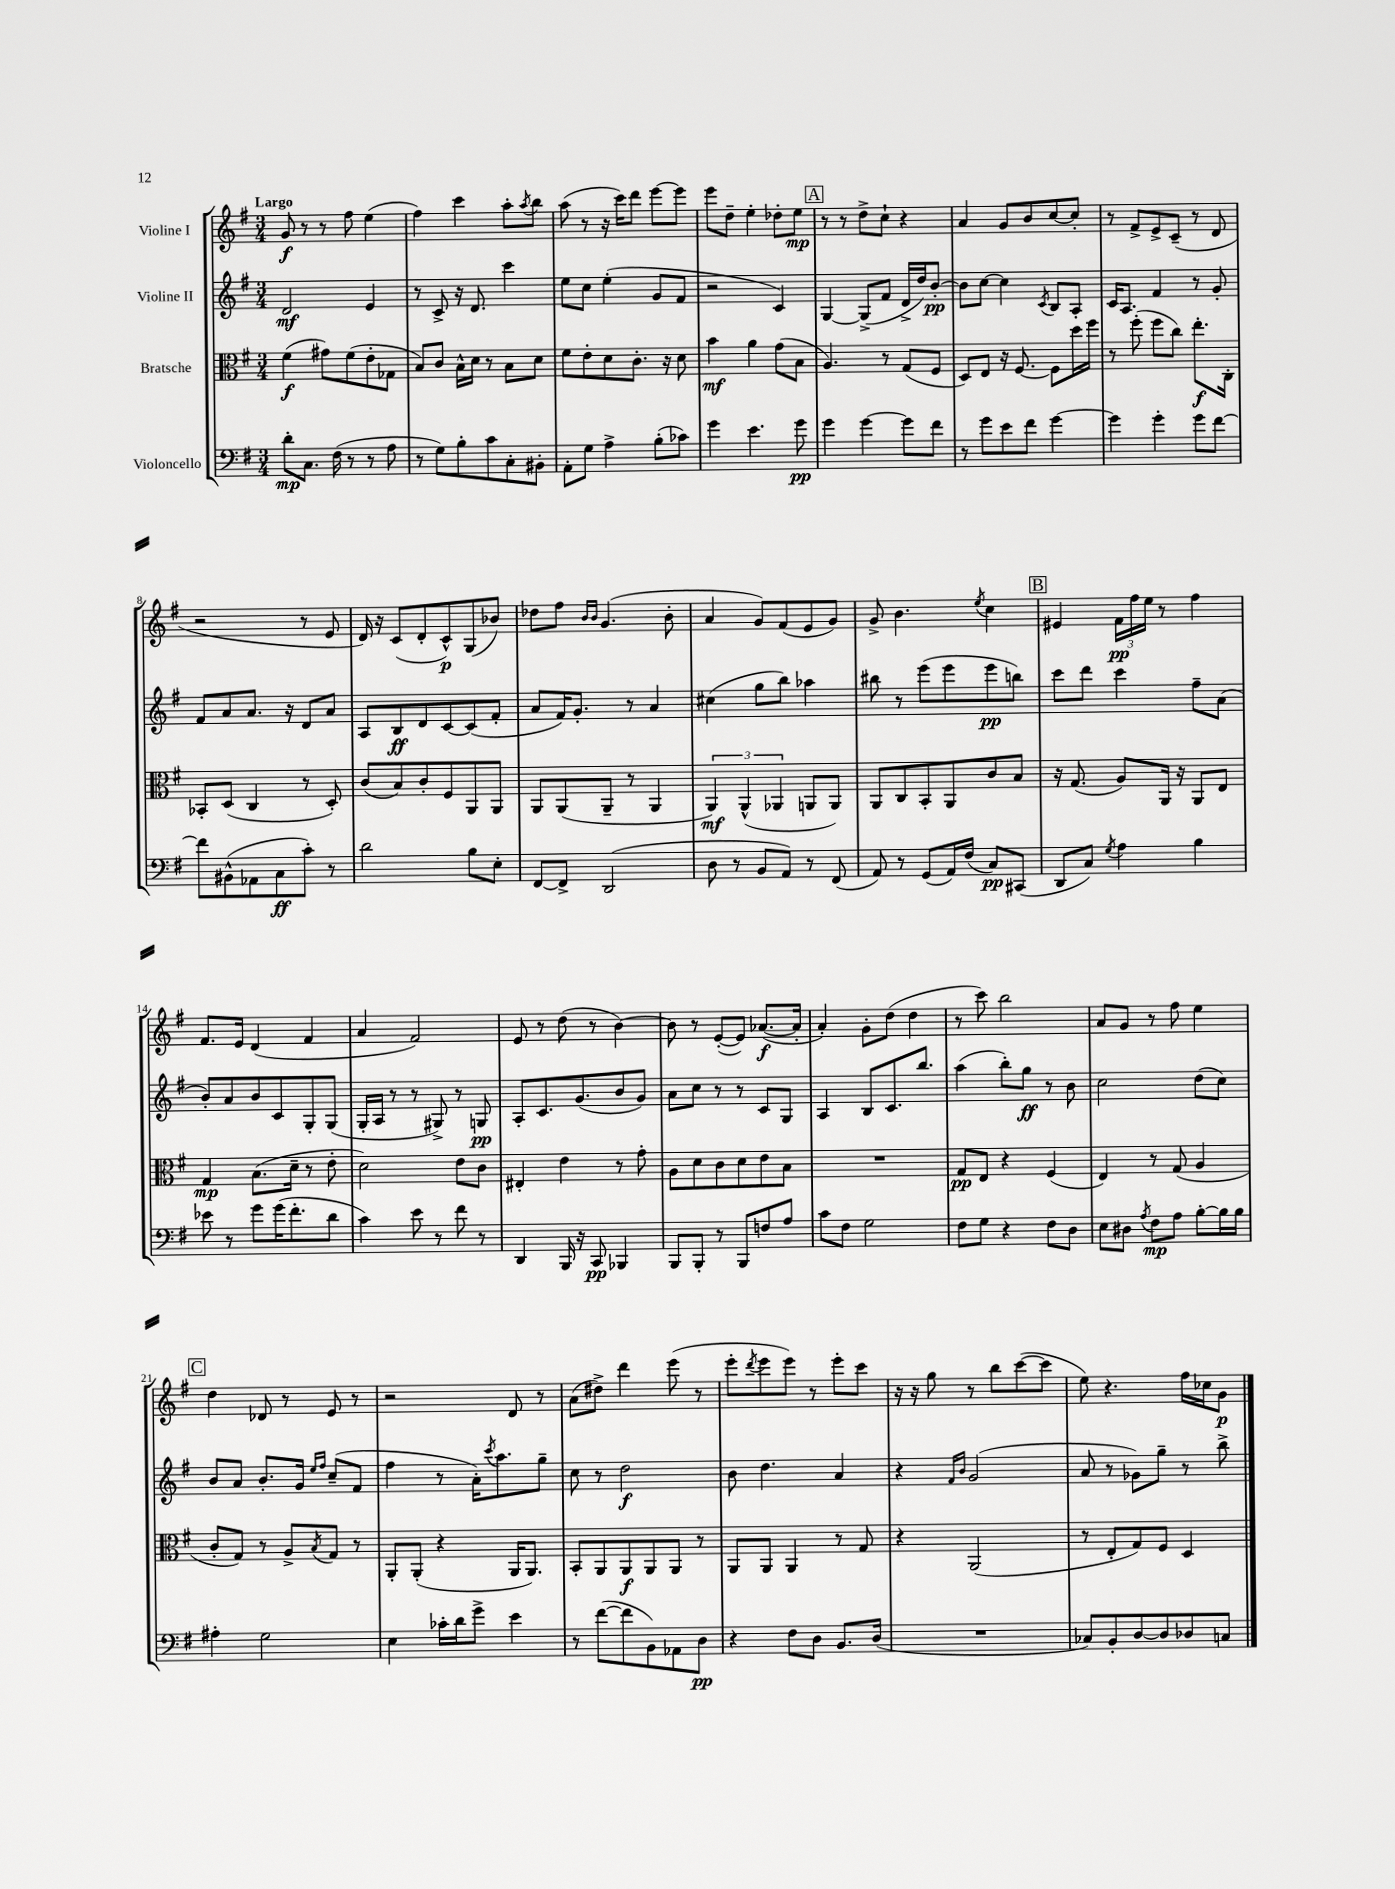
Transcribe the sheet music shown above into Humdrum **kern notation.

**kern	**kern	**kern	**kern
*staff4	*staff3	*staff2	*staff1
*clefF4	*clefC3	*clefG2	*clefG2
*k[f#]	*k[f#]	*k[f#]	*k[f#]
*M3/4	*M3/4	*M3/4	*M3/4
8d'	(4f#	2d	8g
8.C	.	.	8r
.	8g#)	.	8r
(16F#	.	.	.
8r	(8f#	.	8ff#
8r	8e'	4e	(4ee
8A	8G-	.	.
=	=	=	=
8r	8B)	8r	4ff#)
8G)	8c	8c^	.
8B'	16B^^	16r	4ccc
.	16d	8.d	.
8c	8r	.	.
8C'	8B	4ccc	8aa'
.	.	.	8qaa
8BB#'	8d	.	8bb
=	=	=	=
8AA'	8f#	8ee	(8aa
8G	8e'	8cc	8r
4A^	8d	(4ee'	16r
.	.	.	16ccc)
.	8.c'	.	8ddd
(8B'	.	8g	[8eee
.	16r	.	.
8c-)	8d	8f#	8eee]
=	=	=	=
4g	4b	2r	8eee
.	.	.	8dd~
4.e	4a	.	4ee'
.	(8g	4c)	8dd-'
8g	8B	.	8ee
=	=	=	=
4g	4.A)	[4G	8r
.	.	.	8r
[4g	.	(8G^]	8dd^
.	8r	8f#	8cc`
8g]	(8G	16d^	4r
.	.	16dd)	.
8f#	8F#	[8b'	.
=	=	=	=
8r	8D)	8b]	4a
8g	8E	[8cc	.
8e	16r	4cc]	8g
.	[8.F#	.	.
8f#	.	.	8b
.	.	8qc	.
[4g	8F#]	8B	[8cc
.	16dd	8A'	8cc']
.	16ff#	.	.
=	=	=	=
4g]	8r	16c	8r
.	.	8.A	.
.	(8ff#'	.	8f#^
4g'	8ff#	4f#	8e^
.	8cc)	.	(8c~
8g	8.ee'	8r	8r
[8f#	.	8g'	8d
.	16C'	.	.
=	=	=	=
8f#]	8BB-'	8f#	2r
(8BB#^^	(8D	8a	.
8AA-	4C	8.a	.
8C	.	.	.
.	.	16r	.
8c')	8r	8d	8r
8r	8D')	8a	8e
=	=	=	=
2d	(8c	8A	16d)
.	.	.	16r
.	8B)	8B	(8c
.	8c'	8d	8d'
.	8F#	[8c	8c^^)
8B	8AA	(8c]	(8G
8E'	8AA	8f#'	8b-)
=	=	=	=
[8FF#	8AA	8a	8dd-
8FF#^]	(8AA	16f#)	8ff#
.	.	8.g'	.
.	.	.	16qqb
.	.	.	16qqb
(2DD	8AA~	.	(4.g
.	8r	8r	.
.	4AA	4a	.
.	.	.	8b'
=	=	=	=
8D	6AA)	(4cc#	4a
8r	.	.	.
.	(6AA^^	.	.
8BB	.	8gg	8g)
.	6AA-	.	.
8AA)	.	8bb)	(8f#
8r	8AA	4aa-	8e
(8FF#	8AA)	.	8g)
=	=	=	=
8AA)	8AA	8bb#	8g^
8r	8C	8r	4.b
(8GG	8BB'	(8eee	.
16AA)	8AA	8eee	.
(16F#	.	.	.
.	.	.	8qee
8C)	8c	8eee	4cc
(8CC#	8B	8bb)	.
=	=	=	=
8DD	16r	8ccc	4e#
.	(8.G	.	.
8C)	.	8ddd	.
8qG	.	.	.
4A	8A)	4ccc	24f#
.	.	.	24ff#
.	.	.	24ee
.	16AA	.	8r
.	16r	.	.
4B	8AA	8ff#~	4ff#
.	8E	(8a	.
=	=	=	=
8e-	4G	8b')	8.f#
8r	.	8a	.
.	.	.	16e
8g	(8.B	8b	(4d
(16g	.	8c	.
8.f#'	16d~	.	.
.	8r	8G'	4f#
8d	8e'	(8G	.
=	=	=	=
4c)	2d)	16G'	4a
.	.	16A	.
.	.	8r	.
8e	.	8r	2f#)
8r	.	8G#^)	.
8f#	8e	8r	.
8r	8c	8G	.
=	=	=	=
4DD	4E#'	8A'	8e
.	.	8.c	8r
16BBB	4e	.	(8dd
16r	.	(8.g	.
8CC	.	.	8r
4BBB-	8r	8b	[4b)
.	8g'	8g)	.
=	=	=	=
8BBB	8A	8a	8b]
8BBB'	8d	8cc	8r
8r	8c	8r	([8e'
8BBB	8d	8r	8e])
8F	8e	8c	([8.a-
8A	8B	8G	.
.	.	.	16a-']
=	=	=	=
8c	2.r	4A	4a')
8F#	.	.	.
2G	.	8B	8g'
.	.	8.c	(8dd
.	.	.	4dd
.	.	8.bb	.
=	=	=	=
8F#	8G	(4aa	8r
8G	8E	.	8ccc)
4r	4r	8bb')	2bb
.	.	8gg	.
8F#	(4F#	8r	.
8D	.	8b	.
=	=	=	=
8E	4E)	2cc	8a
8D#	.	.	8g
8qA	.	.	.
8F#	8r	.	8r
8A	(8G	.	8ff#
[8B'	4A	(8dd	4ee
16B]	.	8cc)	.
16B	.	.	.
=	=	=	=
4A#'	8c'	8b	4dd
.	8G)	8a	.
2G	8r	8.b'	8d-
.	8A^	.	8r
.	.	16g	.
.	.	16qqee	.
.	8qB	16qqff#	.
.	8G	(8cc~	8e
.	8r	8f#	8r
=	=	=	=
4E	8AA'	4ff#	2r
.	(8AA'	.	.
16c-'	4r	8r	.
16d	.	.	.
8g^	.	16a')	.
.	.	8qccc	.
.	.	8.aa	.
4e	16AA	.	8d
.	8.AA)	.	.
.	.	8gg~	8r
=	=	=	=
8r	8BB'	8cc	(8a
([8f#	8AA	8r	8dd#^)
8f#]	8AA	2dd	4ddd
8BB)	8AA	.	.
8AA-	8AA	.	(8eee
8D	8r	.	8r
=	=	=	=
4r	8AA	8b	8eee'
.	.	.	8qddd
.	8AA	4.dd	8eee
8F#	4AA	.	8eee)
8D	.	.	8r
8.BB	8r	4a	8eee'
.	8G	.	8ccc
(16D	.	.	.
=	=	=	=
2.r	4r	4r	16r
.	.	.	16r
.	.	.	8gg
.	.	16qqf#	.
.	.	16qqb	.
.	(2AA	(2g	8r
.	.	.	8bb
.	.	.	([8ccc
.	.	.	8ccc]
=	=	=	=
8C-)	8r	8a	8ee)
8BB'	8E'	8r	4.r
[8D	8G)	8g-)	.
8D]	8F#	8gg~	.
8D-	4D	8r	16ff#
.	.	.	16cc-
8C	.	8bb^	8g
==	==	==	==
*-	*-	*-	*-
